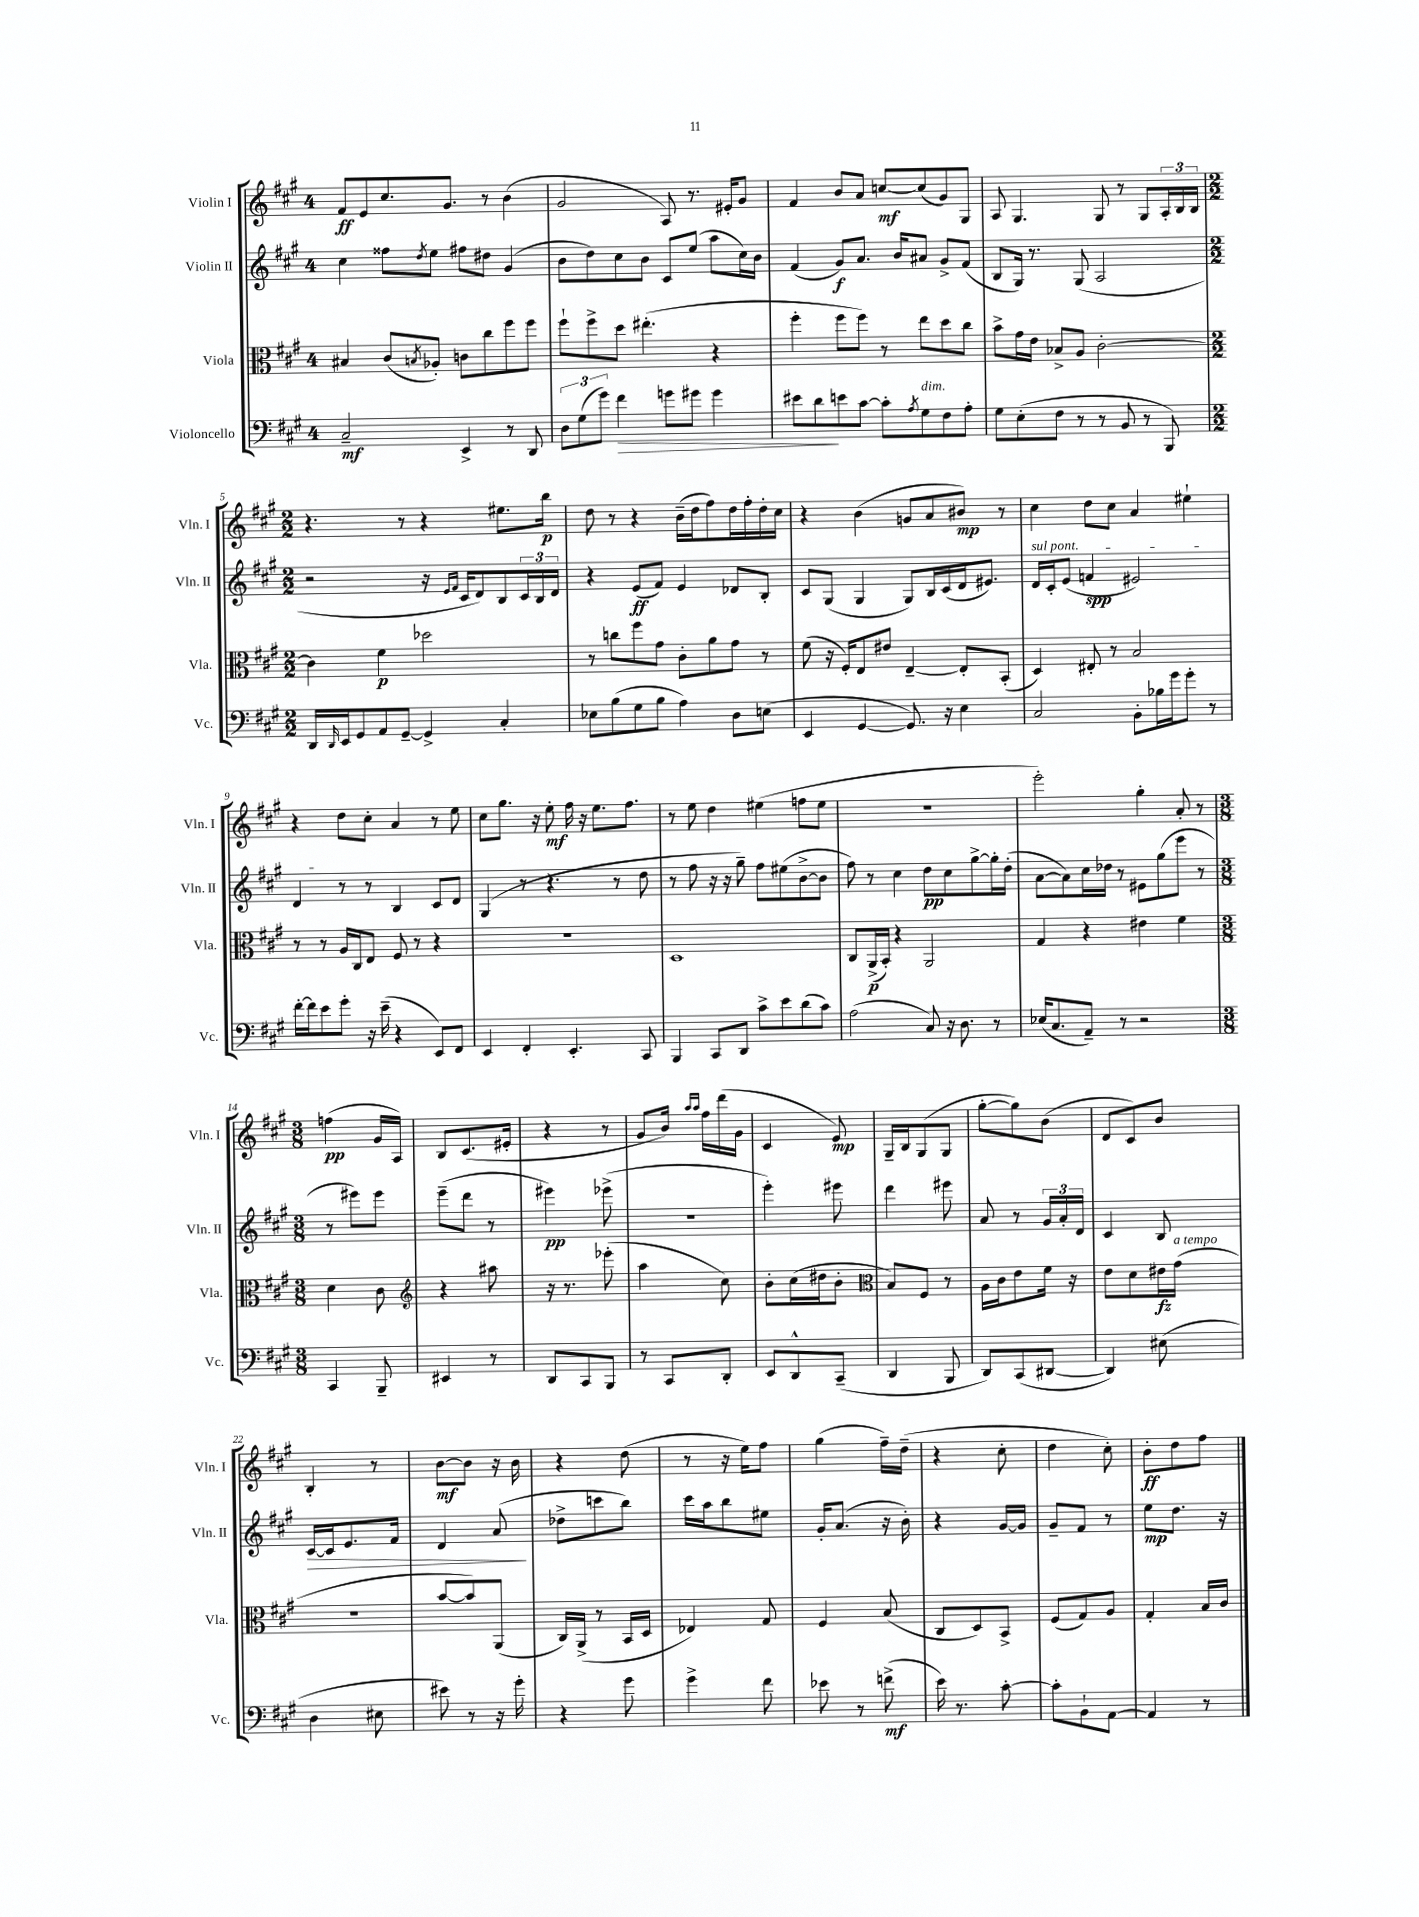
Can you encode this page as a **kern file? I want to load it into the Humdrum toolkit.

**kern	**kern	**kern	**kern
*staff4	*staff3	*staff2	*staff1
*clefF4	*clefC3	*clefG2	*clefG2
*k[f#c#g#]	*k[f#c#g#]	*k[f#c#g#]	*k[f#c#g#]
*M4/4	*M4/4	*M4/4	*M4/4
2C#~	4B#	4cc#	8f#
.	.	.	8e
.	(8c#	8ff##	8.cc#
.	8qB	8qdd	.
.	8A-')	8ee	.
.	.	.	8.g#
4EE^	8c	8ff#	.
.	8cc#	8dd#	8r
8r	8ff#	(4g#	(4b
8DD	8ff#	.	.
=	=	=	=
12D	8ff#`	8b	2g#
(12G#	.	.	.
.	8ff#^	8dd)	.
12g#)	.	.	.
4f#	8dd	8cc#	.
.	(4.ee#'	8b	.
8g	.	8c#	8A)
8g#	.	(8ee	8.r
4g#	4r	8aa	.
.	.	.	16e#'
.	.	16cc#)	8g#
.	.	16b	.
=	=	=	=
8e#	4ff#'	(4f#	4f#
8d	.	.	.
8e	8ff#	8g#)	8b
[8c#	8ff#)	8.a	8a
8c#']	8r	.	[8cc
.	.	16b	.
8qA	.	.	.
8G#	8ee	8a#	(8cc]
8F#	8dd	8g#^	8g#)
8A'	8cc#	(8f#	8G#
=	=	=	=
8G#	8b^	8B	8A
(8E'	16g#	16G#)	4.G#
.	16e	8.r	.
8F#	8B-^	.	.
8r	8A	(8G#	.
8r	[2c#'	2A	8G#
8BB	.	.	8r
8r	.	.	8G#
8BBB)	.	.	24A'
.	.	.	24B
.	.	.	24B
=	=	=	=
*M2/2	*M2/2	*M2/2	*M2/2
16DD	4c#]	2r	4.r
16qqDD	.	.	.
16EE	.	.	.
8GG#	.	.	.
8AA	4f#	.	.
[8GG#~	.	.	8r
4GG#^]	2dd-	16r	4r
.	.	16qqe	.
.	.	16qqf#	.
.	.	16c#	.
.	.	8d)	.
4C#'	.	8B	8.ee#
.	.	24c#	.
.	.	24B	.
.	.	.	16bb
.	.	24d	.
=	=	=	=
8E-	8r	4r	8dd
(8B	8cc	.	8r
8G#	8ff#	(8e	4r
8B	8g#	8f#)	.
4A)	8c#'	4e	(16b~
.	.	.	16dd
.	8a	.	8ff#)
8D	8g#	8d-	16dd
.	.	.	16ff#'
(8E	8r	8B'	16dd'
.	.	.	16cc#
=	=	=	=
4EE	(8f#	8c#	4r
.	16r	(8G#	.
.	16F#')	.	.
[4GG#	8E	4G#	(4b
.	8e#	.	.
8.GG#])	[4E~	8G#)	8g
.	.	16B	8a
16r	.	(16c#	.
4E	8E']	16d	8b#)
.	.	8.e#)	.
.	(8BB'	.	8r
=	=	=	=
2C#	4D)	16d	4cc#
.	.	16c#'	.
.	.	(8e	.
.	8E#'	4f	8dd
.	8r	.	8cc#
8BB'	2B	2e#)	4a
16B-	.	.	.
16g#	.	.	.
8g#'	.	.	4ee#`
8r	.	.	.
=	=	=	=
[16f#'	8r	4d	4r
16f#]	.	.	.
8e	8r	.	.
8g#'	16A	8r	8dd
.	16C#	.	.
16r	8E	8r	8cc#'
(16e~	.	.	.
4r	8F#	4B	4a
.	8r	.	.
8EE)	4r	8c#	8r
8FF#	.	8d	8ee
=	=	=	=
4EE	1r	(4G#	8cc#
.	.	.	8.gg#
4FF#'	.	8r	.
.	.	.	16r
.	.	4.r	8ee'
4.EE'	.	.	16ff#
.	.	.	16r
.	.	.	8.ee
.	.	8r	.
.	.	.	8.ff#
8CC#	.	8dd	.
=	=	=	=
4BBB	1D	8r	8r
.	.	8ff#	8ee
8CC#	.	16r	4dd
.	.	16r	.
8DD	.	8gg#~)	.
8c#^	.	8ff#	(4ee#
8e	.	(8ee#	.
(8d	.	[8b^	8ff
8c#)	.	8b]	8ee#
=	=	=	=
(2A	8C#	8ff#)	1r
.	(16AA^	8r	.
.	16BB')	.	.
.	4r	4cc#	.
8C#)	2AA	8dd	.
16r	.	8cc#	.
8.D	.	.	.
.	.	[8gg#^	.
8r	.	16gg#']	.
.	.	(16dd'	.
=	=	=	=
(16E-	4G#	[8a	2eee')
8.C#	.	.	.
.	.	8a])	.
8AA~)	4r	16cc#	.
.	.	16dd-	.
8r	.	8r	.
2r	4e#	8e#	4gg#'
.	.	(8gg#	.
.	4f#	8eee	8a'
.	.	8r	8r
=	=	=	=
*M3/8	*M3/8	*M3/8	*M3/8
4CC#	4d	8r	(4ff
.	.	8eee#)	.
8BBB~	8c#	8eee#	16g#
.	.	.	16A)
=	=	=	=
*	*clefG2	*	*
4EE#	4r	(8eee~	8B
.	.	8ddd	(8.c#
8r	8aa#	8r	.
.	.	.	16e#'
=	=	=	=
8DD	16r	4eee#)	4r
.	8.r	.	.
8CC#	.	.	.
8BBB	(8eee-'	(8eee-^	8r
=	=	=	=
8r	4aa	4.r	8g#
8CC#	.	.	16b)
.	.	.	16qqaa
.	.	.	16qqaa
.	.	.	16ff#
8DD'	8cc#)	.	(16ddd
.	.	.	16g#
=	=	=	=
8EE	8b'	4eee')	4c#
8DD^^	(16cc#	.	.
.	16dd#	.	.
(8CC#~	8b'	8eee#	8e)
=	=	=	=
*	*clefC3	*	*
4DD	8B)	4ddd	16G#~
.	.	.	16B
.	8F#	.	(8G#
8BBB	8r	8eee#	8G#
=	=	=	=
8DD)	16A	8a	[8gg#'
.	16c#	.	.
(8CC#	8e	8r	8gg#])
[8DD#	16f#	24g#	(8b
.	.	24a'	.
.	16r	.	.
.	.	24d	.
=	=	=	=
4DD#])	8e	4c#	8d
.	8d	.	8c#)
(8E#	16e#	8B	8b
.	(16g#	.	.
=	=	=	=
4D	4.r	[16c#	4B'
.	.	16c#]	.
.	.	8.e	.
8E#	.	.	8r
.	.	16f#	.
=	=	=	=
8e#)	[8b	4d	[8b
8r	8b])	.	8b]
16r	(8AA	(8a	16r
16g#'	.	.	16b
=	=	=	=
4r	16C#)	8dd-^	4r
.	(16AA^	.	.
.	8r	8ccc	.
8g#	16BB	8bb)	(8dd
.	16D	.	.
=	=	=	=
4g#^	4E-)	16ccc#	8r
.	.	16aa	.
.	.	8bb	16r
.	.	.	16ee)
8f#	8G#	8ee#	8ff#
=	=	=	=
8e-	4F#	16g#'	(4gg#
.	.	(8.a	.
8r	.	.	.
(8f^	(8B	16r	16ff#~)
.	.	16b')	(16dd~
=	=	=	=
16e)	8C#	4r	4r
8.r	.	.	.
.	8D)	.	.
[8c#'	8BB^	[16g#	8cc#'
.	.	16g#]	.
=	=	=	=
8c#']	(8F#	8g#~	4dd
8BB`	8G#)	8f#	.
[8AA	8A	8r	8cc#')
=	=	=	=
4AA]	4G#'	8ee	8b'
.	.	8.dd	8dd
8r	16B	.	8ff#
.	16c#	16r	.
==	==	==	==
*-	*-	*-	*-
